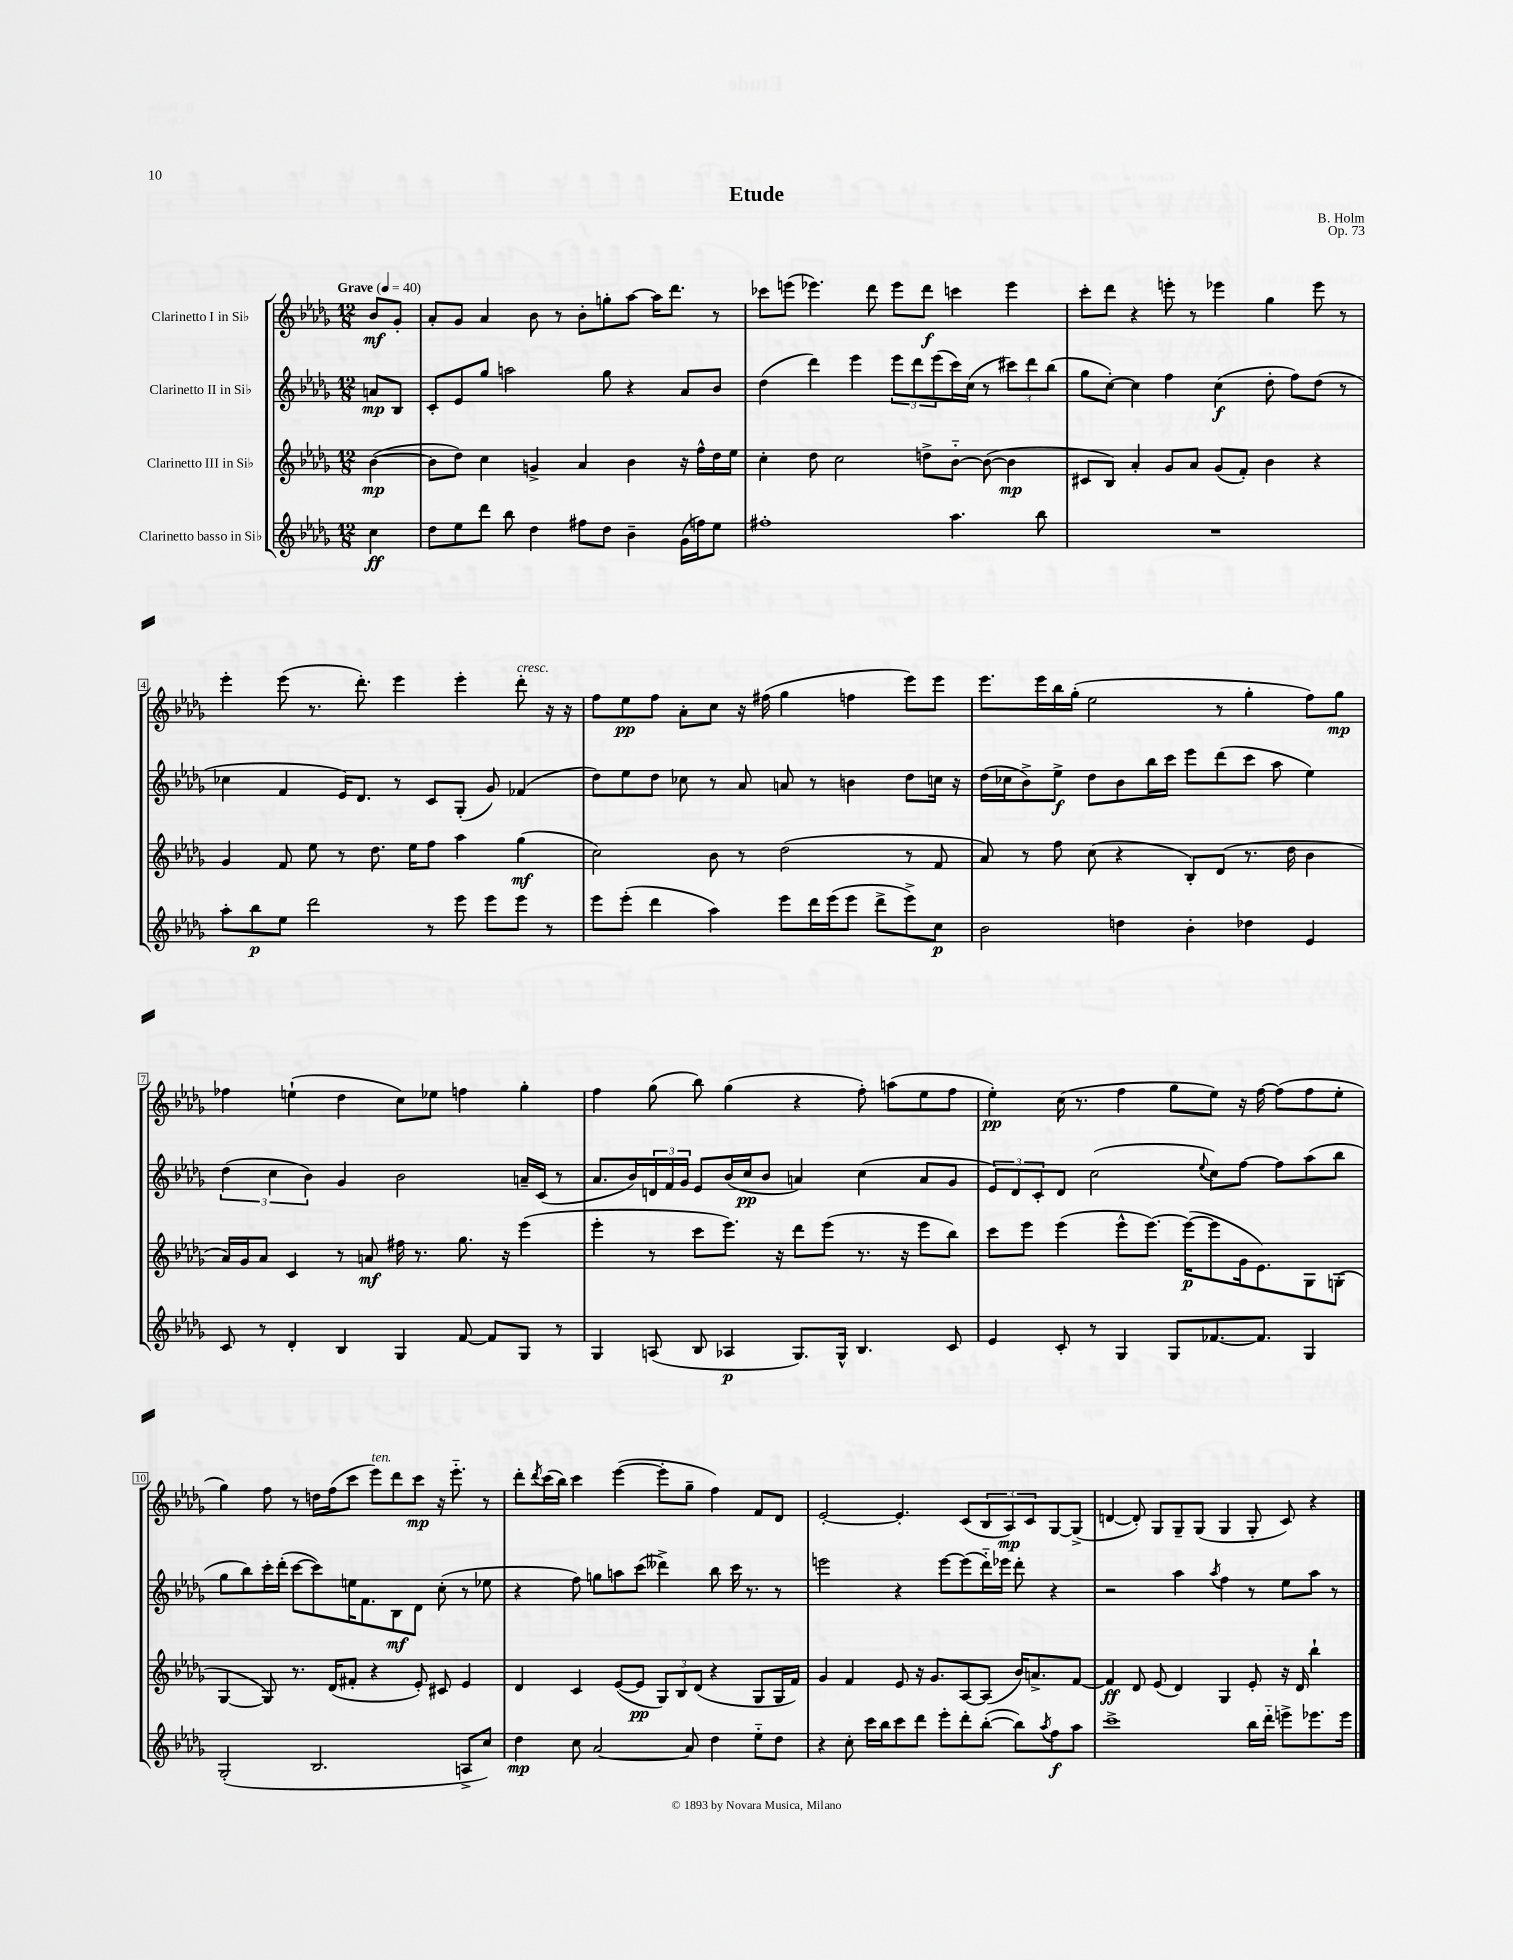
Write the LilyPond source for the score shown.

\header { title = "Etude" composer = "B. Holm" opus = "Op. 73" }
<<
\new StaffGroup <<
\new Staff = "s0" \with { instrumentName = "Clarinetto I in Sib" } {
    \clef treble \key des \major \numericTimeSignature \time 12/8 \partial 4 \tempo "Grave" 4 = 40
    bes'8\mf ges'8-. |
    aes'8-. ges'8 aes'4 bes'8 r8 bes'8-. g''8-. aes''8~ aes''16 des'''8. r8 |
    ces'''8 e'''8( ees'''4.) des'''8 ees'''8 des'''8\f c'''4 ees'''4 |
    c'''8-. des'''8 r4 e'''8-. r8 ees'''4 ges''4 ees'''8 r8 |
    ees'''4-. ees'''8( r8. des'''8.-.) ees'''4 ees'''4-. des'''8-.^\markup { \italic "cresc." } r16 r16 |
    f''8 ees''8\pp f''8 aes'8-. c''8 r16 fis''16( ges''4 f''4 ees'''8) ees'''8 |
    ees'''8. ees'''16 bes''16 ges''16-.( ees''2 r8 ges''4-. f''8) ges''8\mp |
    fes''4 e''4-!( des''4 c''8) ees''8 f''4 ges''4-. |
    f''4 ges''8( bes''8) ges''4( r4 f''8-.) a''8( ees''8 f''8 |
    ees''4-.\pp) c''16( r8. f''4 ges''8 ees''8) r16 f''16~ f''8( f''8 ees''8-. |
    ges''4) f''8 r8 d''16 f''16( c'''8 ees'''8^\markup { \italic "ten." }) des'''8 c'''8\mp r16 ees'''8.-_ r8 |
    des'''8-. \acciaccatura { des'''8 } c'''16( bes''16) c'''4 ees'''4~( ees'''8-. ges''8-- f''4) f'8 des'8 |
    ees'2~-. ees'4.-. c'8( \tuplet 3/2 { bes8 aes8\mp) c'8 } ges8~ ges8->( |
    d'4~ d'8-.) ges8 ges8-- ges8( ges4 ges8-. c'8) r4 \bar "|." |
}
\new Staff = "s1" \with { instrumentName = "Clarinetto II in Sib" } {
    \clef treble \key des \major \numericTimeSignature \time 12/8 \partial 4
    a'8\mp bes8 |
    c'8-. ees'8 ges''8 a''2 ges''8 r4 aes'8 bes'8 |
    des''4( des'''4) ees'''4 \tuplet 3/2 { ees'''8 des'''8 ees'''8( } c'''16) c''16( r8 \tuplet 3/2 { cis'''8) des'''8 bes''8( } |
    ges''8 c''8~-.) c''4 f''4 c''4\f( des''8-. f''8) des''8( r8 |
    ces''4 f'4 ees'16) des'8. r8 c'8 ges8-.( ges'8) fes'4( |
    des''8) ees''8 des''8 ces''8 r8 aes'8 a'8 r8 b'4 des''8 c''16 r16 |
    des''16( ces''16 bes'8->) ees''8->\f des''8 bes'8 bes''16 c'''16 ees'''8 des'''8( c'''8 aes''8 ees''4) |
    \tuplet 3/2 { des''4( c''4 bes'4) } ges'4 bes'2 a'16-- c'16( r8 |
    aes'8. bes'16) \tuplet 3/2 { d'16 f'16 ges'16 } ees'8 bes'16( c''16\pp bes'8 a'4) c''4( a'8 ges'8 |
    \tuplet 3/2 { ees'8) des'8 c'8-. } des'8 c''2( \appoggiatura { ees''8 } c''8) f''8~ f''8 aes''8( bes''8 |
    ges''8 bes''8) c'''16-. des'''16-.( c'''8~ c'''8) e''16 f'8. bes8\mf des'8 c''8-.( r8 ees''8 |
    r4 f''8) g''8 a''8 c'''8( deses'''4->) bes''8 c'''16 r8. r8 |
    e'''2 r4 e'''8~ e'''8( des'''16-_) ees'''16 des'''8-. r4 |
    r2 aes''4 \acciaccatura { aes''8 } f''4 r8 ees''8 aes''8 r8 \bar "|." |
}
\new Staff = "s2" \with { instrumentName = "Clarinetto III in Sib" } {
    \clef treble \key des \major \numericTimeSignature \time 12/8 \partial 4
    bes'4~\mp( |
    bes'8 des''8) c''4 g'4-> aes'4 bes'4 r16 f''16-^ des''16 ees''16 |
    c''4-. des''8 c''2 d''8-> bes'8~-_ bes'8~( bes'4\mp |
    cis'8 bes8) aes'4-. ges'8 aes'8 ges'8( f'8-.) bes'4 r4 |
    ges'4 f'8 ees''8 r8 des''8. ees''16 f''8 aes''4 ges''4\mf( |
    c''2) bes'8 r8 des''2( r8 f'8 |
    aes'8) r8 f''8 c''8( r4 bes8-.) des'8( r8. des''16 bes'4 |
    aes'16) ges'16 aes'8 c'4 r8 a'8\mf fis''16 r8. ges''8. r16 ees'''4( |
    ees'''4-. r8 c'''8 ees'''8.) r16 des'''8 ees'''8( r8. r16 ees'''8 bes''8) |
    c'''8 ees'''8 ees'''4( ees'''8-^ ees'''8.~) ees'''16~\p( ees'''8 ges'16 ees'8.) ges8 g8-.( |
    ges4~ ges8) r8. des'16( fis'8-. r4 ees'8-.) cis'8 ees'4 |
    des'4 c'4 ees'8~( ees'8\pp \tuplet 3/2 { ges8) bes8 des'8( } r4 ges8 ges16 f'16) |
    ges'4 f'4 ees'8 r16 ges'8. aes8~ aes8( bes'16) a'8.-> f'8~ |
    f'4\ff des'8 ees'8( des'4) ges4 ees'8-. r16 des'16 bes''4-! \bar "|." |
}
\new Staff = "s3" \with { instrumentName = "Clarinetto basso in Sib" } {
    \clef treble \key des \major \numericTimeSignature \time 12/8 \partial 4
    c''4\ff |
    des''8 ees''8 des'''8 bes''8 des''4 fis''8 des''8 bes'4-- ges'16( f''16) ees''8 |
    fis''1-. aes''4. bes''8 |
    R1. |
    aes''8-. bes''8\p ees''8 des'''2 r8 ees'''8 ees'''8 ees'''8 r8 |
    ees'''8 ees'''8-.( des'''4 aes''4) ees'''8 des'''16 ees'''16( ees'''8 des'''8-> ees'''8->) c''8\p |
    bes'2 d''4 bes'4-. des''4 ees'4 |
    c'8 r8 des'4-. bes4 ges4 f'8~ f'8 ges8 r8 |
    ges4 a8( bes8 aes4\p ges8.) ges16-^ bes4. c'8 |
    ees'4 c'8-. r8 ges4 ges8 fes'8.~ fes'8. ges4 |
    ges2-.( bes2. a8-> c''8) |
    des''4\mp c''8 aes'2~ aes'8 des''4 ees''8-_ des''8 |
    r4 c''8-. c'''16 bes''16 c'''8 des'''8 ees'''8-. des'''8-. bes''8~-.( bes''8) \acciaccatura { aes''8 } f''8\f aes''8 |
    c'''1-> bes''16 des'''16-_ e'''8-> ees'''8. ees'''16 \bar "|." |
}
>>
>>
\layout { \context { \Score \override BarNumber.stencil = #(make-stencil-boxer 0.1 0.3 ly:text-interface::print) } }
